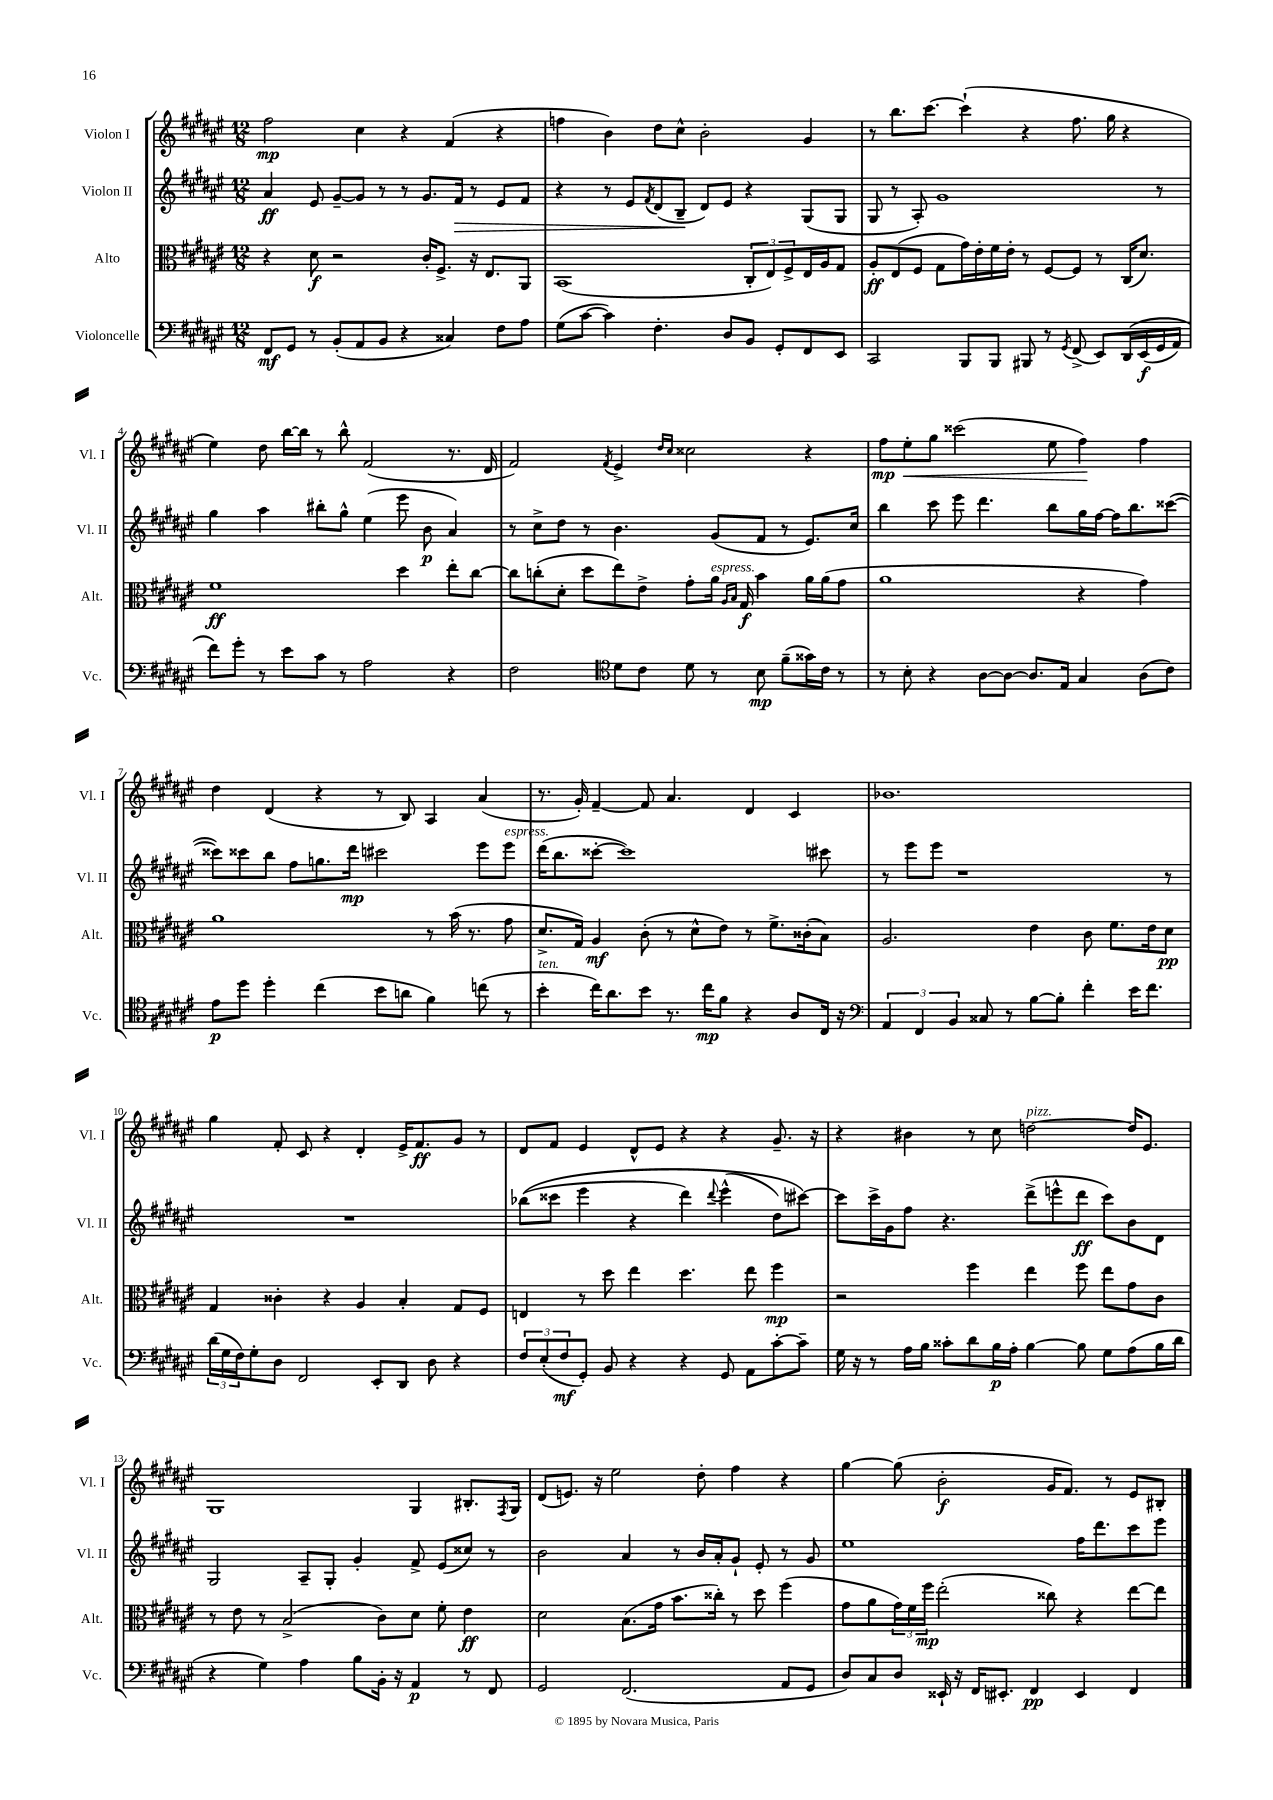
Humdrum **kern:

**kern	**kern	**kern	**kern
*staff4	*staff3	*staff2	*staff1
*clefF4	*clefC3	*clefG2	*clefG2
*k[f#c#g#d#a#e#]	*k[f#c#g#d#a#e#]	*k[f#c#g#d#a#e#]	*k[f#c#g#d#a#e#]
*M12/8	*M12/8	*M12/8	*M12/8
8FF#	4r	4a#	2ff#
8GG#	.	.	.
8r	8d#	8e#	.
(8BB'	2r	[8g#~	.
8AA#	.	8g#]	4cc#
8BB	.	8r	.
4r	.	8r	4r
.	16c#'	8.g#	.
.	8.F#^	.	.
4C##)	.	.	(4f#
.	.	16f#	.
.	16r	8r	.
.	8.E#	.	.
8F#	.	8e#	4r
8A#	8AA#	8f#	.
=	=	=	=
(8G#	(1BB	4r	4ff
[8c#	.	.	.
4c#])	.	8r	4b)
.	.	8e#	.
.	.	8qf#	.
4.F#'	.	(8d#	8dd#
.	.	8B~	8cc#^^
.	.	8d#)	2b'
8D#	.	8e#	.
8BB	12C#'	4r	.
.	12E#)	.	.
8GG#'	.	.	.
.	12F#^	.	.
8FF#	16E#	(8G#	4g#
.	16A#	.	.
8EE#	8G#	8G#	.
=	=	=	=
2CC#	8A#'	8G#	8r
.	(8E#	8r	8.bb
.	8F#	8A#')	.
.	.	.	[8.ccc#
.	8G#	1g#	.
8BBB	16g#)	.	(4ccc#`]
.	16e#'	.	.
8BBB	16f#	.	.
.	16e#'	.	.
8BBB#	8r	.	4r
8r	[8F#	.	.
8qGG#	.	.	.
(8FF#^	8F#]	.	8.ff#
8EE#)	8r	.	.
.	.	.	16gg#
&(16DD#	(16C#	.	4r
(16EE#	8.d#)	.	.
16GG#	.	8r	.
16AA#)	.	.	.
=	=	=	=
8f#&)	1f#	4gg#	4ee#)
8g#'	.	.	.
8r	.	4aa#	8dd#
8e#	.	.	[16bb
.	.	.	16bb]
8c#	.	8bb#'	8r
8r	.	8gg#^^	8bb^^
2A#	.	(4ee#	(2f#
.	4dd#	8eee#	.
.	.	8b	.
4r	8ee#'	4a#)	8.r
.	[8cc#	.	.
.	.	.	16d#
=	=	=	=
2F#	8cc#]	8r	2f#)
.	(8cc'	8cc#^	.
.	8d#'	8dd#	.
.	8dd#	8r	.
*clefC4	*	*	*
.	.	.	8qf#
8d#	8ee#)	4.b	4e#^
8c#	8e#^	.	.
.	.	.	16qqdd#
.	.	.	16qqcc#
8d#	8g#'	.	2cc##
8r	16a#	(8g#	.
.	16qqA#	.	.
.	16qqB	.	.
.	16G#	.	.
8B	4b	8f#	.
(8f#~	.	8r	.
16g##)	16a#	8.e#)	4r
16c#	(16a#	.	.
8r	8g#	.	.
.	.	16cc#	.
=	=	=	=
8r	1a#	4bb	8ff#
8B'	.	.	8ee#'
4r	.	8ccc#	8gg#
.	.	8eee#	(2ccc##
[8A#	.	4.ddd#	.
8A#_	.	.	.
8.A#]	.	.	.
.	.	8bb	8ee#
16E#	.	.	.
4G#	4r	16gg#	4ff#)
.	.	[16ff#	.
.	.	16ff#]	.
.	.	8.bb	.
(8A#	4g#)	.	4ff#
8c#)	.	([8ccc##	.
=	=	=	=
8e#	1a#	8ccc##])	4dd#
8dd#	.	8ccc##	.
4dd#'	.	8bb	(4d#
.	.	8ff#	.
(4cc#	.	8.gg	4r
.	.	16ddd#	.
8b	.	2ccc#	8r
8a	.	.	8B)
4f#)	8r	.	4A#
.	(16b	.	.
.	8.r	.	.
(8cc	.	8eee#	(4a#
8r	8g#	8eee#	.
=	=	=	=
4b'	8.d#^	(16ddd#	8.r
.	.	8.bb	.
.	16G#)	.	16g#')
16cc#)	4A#	[8ccc##'	[4f#~
8.a#	.	.	.
.	.	1ccc##])	.
8b	(8c#'	.	8f#]
8.r	8r	.	4.a#
.	8d#^^	.	.
16cc#	.	.	.
8f#	8e#)	.	.
4r	8r	.	4d#
.	8.f#^	.	.
8A#	.	.	4c#
.	(16c##'	.	.
16C#	8B)	8ccc#	.
16r	.	.	.
=	=	=	=
*clefF4	*	*	*
6AA#	2.A#	8r	1.b-
.	.	8eee#	.
6FF#	.	.	.
.	.	8eee#	.
6BB	.	.	.
.	.	1r	.
8C##	.	.	.
8r	.	.	.
[8B	4e#	.	.
8B']	.	.	.
4f#'	8c#	.	.
.	8.f#	.	.
16e#	.	.	.
8.f#	16e#	.	.
.	8d#	8r	.
=	=	=	=
(24d#	4G#	1.r	4gg#
24G#	.	.	.
24F#)	.	.	.
8G#'	.	.	.
8D#	4c##'	.	8f#'
2FF#	.	.	8c#
.	4r	.	4r
.	4A#	.	4d#'
8EE#'	.	.	.
8DD#	4B'	.	16e#^
.	.	.	8.f#
8D#	.	.	.
4r	8G#	.	8g#
.	8F#	.	8r
=	=	=	=
12F#	4E	&((8bb-	8d#
(12E#'	.	.	.
.	.	8ccc##	8f#
12F#	.	.	.
8GG#')	8r	4eee#	4e#
8BB	8dd#	.	.
4r	4ee#	4r	8d#^^
.	.	.	8e#
4r	4.dd#	4ddd#)	4r
.	.	8qqddd#	.
8GG#	.	(4eee#^^	4r
8AA#	8ee#	.	.
[8c#'	4ff#	8dd#)	8.g#~
8c#~]	.	[8ccc#&)	.
.	.	.	16r
=	=	=	=
16G#	2r	8ccc#]	4r
16r	.	.	.
8r	.	16ccc#^	.
.	.	16g#	.
16A#	.	8ff#	4b#
16B	.	.	.
8c##'	.	4.r	.
8d#	4ff#	.	8r
16B	.	.	8cc#
16A#'	.	.	.
[4B	4ee#	(8ddd#^	[2dd
.	.	8eee^^	.
8B]	8ff#	8ddd#	.
8G#	8ee#	8ccc#)	.
(8A#	8g#	8b	16dd]
.	.	.	8.e#
16B	8c#	8d#	.
16d#	.	.	.
=	=	=	=
4r	8r	2G#	1G#
.	8e#	.	.
4G#)	8r	.	.
.	(2B^	.	.
4A#	.	8A#~	.
.	.	8G#'	.
8B	.	4g#'	.
16BB'	8c#)	.	.
16r	.	.	.
4AA#	8d#	8f#^	4G#
.	8f#'	(8e#	.
8r	4e#	8cc##)	8.B#'
8FF#	.	8r	.
.	.	.	8qF#
.	.	.	16G#
=	=	=	=
2GG#	2d#	2b	(8d#
.	.	.	8.e)
.	.	.	16r
.	.	.	2ee#
(2.FF#	(8.B	4a#	.
.	16g#	.	.
.	8.b	8r	.
.	.	16b	8dd#'
.	16cc##')	16a#'	.
.	8r	8g#`	4ff#
.	8dd#	8e#'	.
8AA#	(4ff#	8r	4r
8GG#	.	8g#	.
=	=	=	=
8D#)	8g#	1ee#	[4gg#
8C#	8a#	.	.
8D#	24g#)	.	(8gg#]
.	24f#	.	.
.	24ff#	.	.
16EE##`	(2ee#'	.	2b'
16r	.	.	.
16FF#	.	.	.
8.EE#'	.	.	.
4FF#	.	.	.
.	8cc##)	.	16g#
.	.	.	8.f#)
4EE#	4r	16ff#	.
.	.	8.ddd#	.
.	.	.	8r
4FF#	[8ee#	8ccc#	8e#
.	8ee#]	8eee#	8B#'
==	==	==	==
*-	*-	*-	*-
